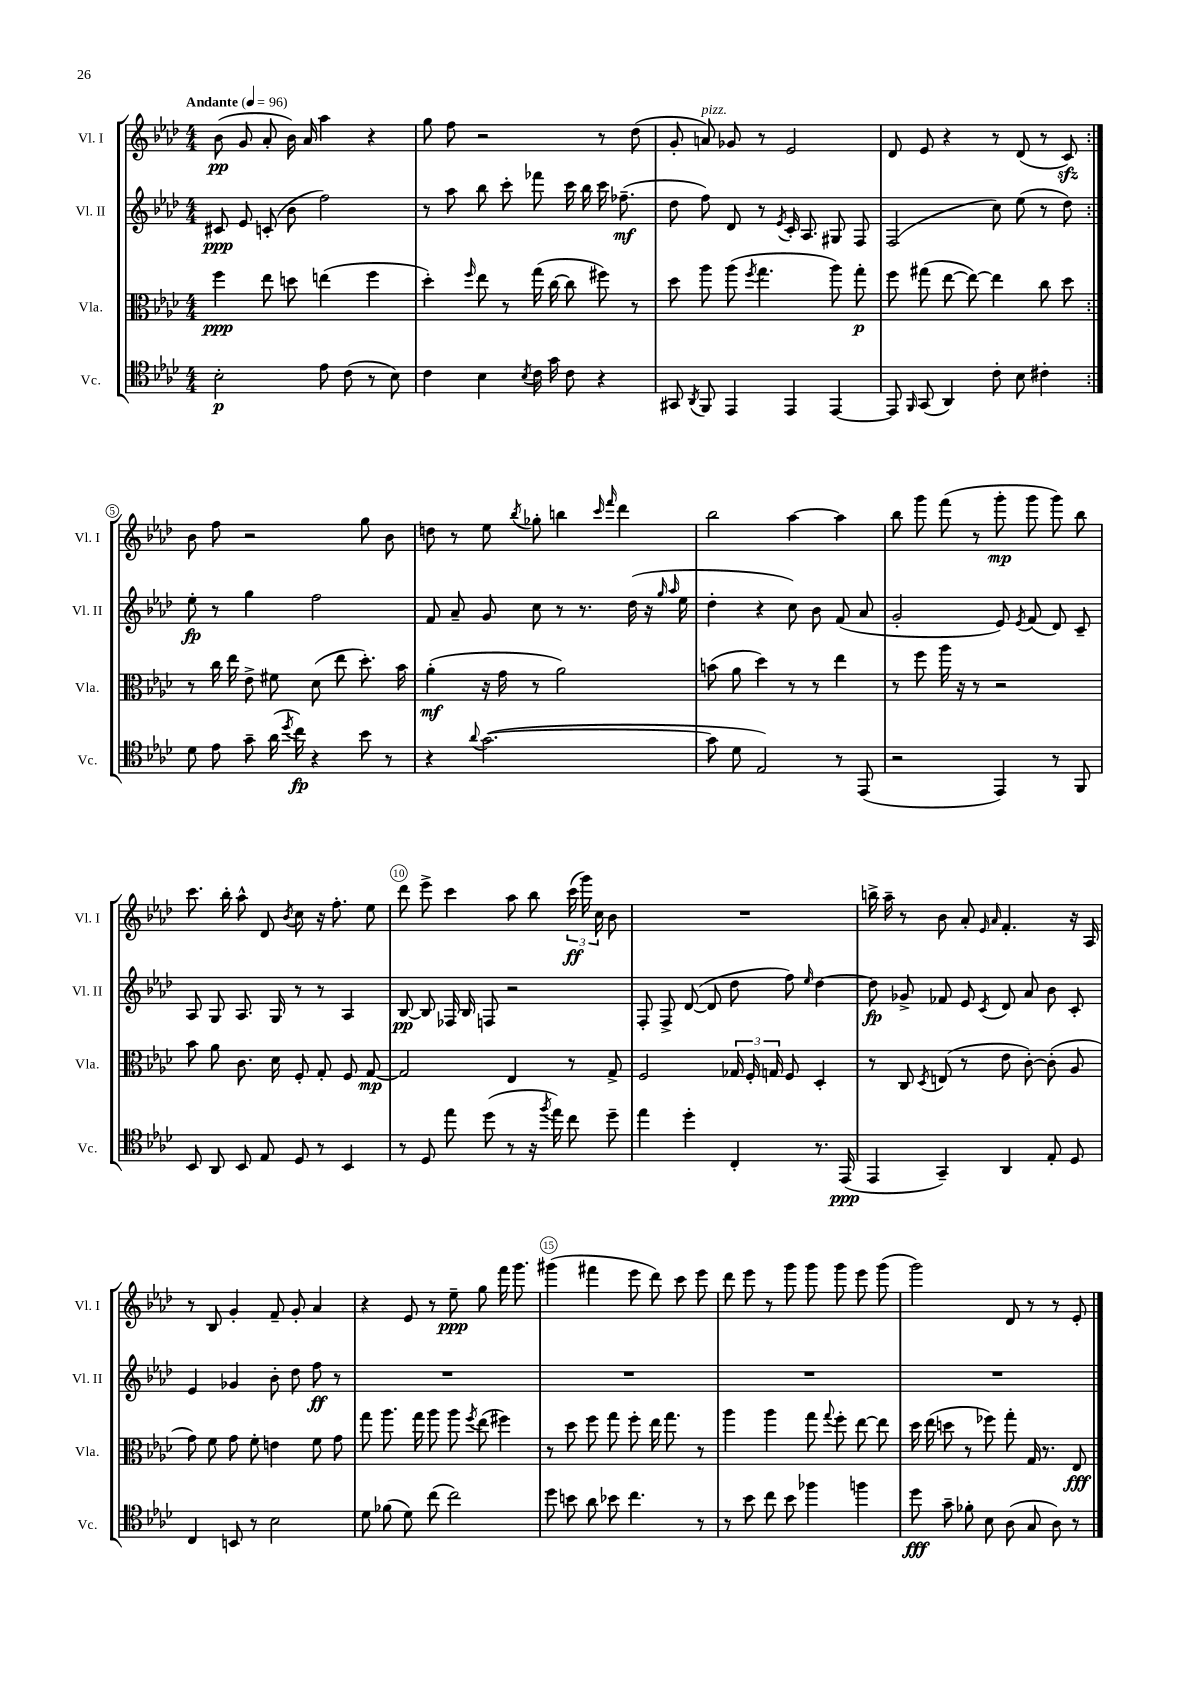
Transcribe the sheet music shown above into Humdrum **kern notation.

**kern	**kern	**kern	**kern
*staff4	*staff3	*staff2	*staff1
*clefC4	*clefC3	*clefG2	*clefG2
*k[b-e-a-d-]	*k[b-e-a-d-]	*k[b-e-a-d-]	*k[b-e-a-d-]
*M4/4	*M4/4	*M4/4	*M4/4
*MM96	*MM96	*MM96	*MM96
2B-'	4ff	8c#	(8b-
.	.	8e-	8g
.	8ee-	(8c'	8a-'
.	8dd	8b-	16b-)
.	.	.	16a-
8e-	(4ee	2ff)	4aa-
(8c	.	.	.
8r	4ff	.	4r
8B-)	.	.	.
=	=	=	=
4c	4dd-')	8r	8gg
.	.	8aa-	8ff
.	16qqff	.	.
4B-	8ee-	8bb-	2r
.	8r	8ccc'	.
8qB-	.	.	.
16c	(16gg	8fff-	.
16g	[16cc	.	.
8c	8cc]	16ccc	.
.	.	16bb-	.
4r	8ff#)	16ccc	8r
.	.	(8.ff-~	.
.	8r	.	(8dd-
=	=	=	=
8GG#	8dd-	8dd-	8g'
8qAA-	.	.	.
8FF	8aa-	8ff)	8a)
4EE-	(8aa-	8d-	8g-
.	8qff	.	.
.	4.gg	8r	8r
.	.	8qe-	.
4EE-	.	16c'	2e-
.	.	8.A-	.
[4EE-	8aa-)	8G#	.
.	8gg'	8F	.
=	=	=	=
8EE-]	8ff	(2F	8d-
16qqFF	.	.	.
(8GG	(8gg#	.	8e-
4AA-)	[8ee-	.	4r
.	8ee-_)	.	.
8c'	4ee-]	8cc)	8r
8B-	.	(8ee-	(8d-
4c#'	8cc	8r	8r
.	8dd-	8dd-)	8c)
=:|!	=:|!	=:|!	=:|!
8d-	8r	8ee-'	8b-
8e-	16cc	8r	8ff
.	16ee-	.	.
8g~	8e-^	4gg	2r
(16a-	8f#	.	.
8qdd-	.	.	.
16cc)	.	.	.
4r	(8d-	2ff	.
.	8ee-	.	.
8b-	8.dd-')	.	8gg
8r	.	.	8b-
.	16b-	.	.
=	=	=	=
4r	(4a-'	8f	8dd
.	.	8a-~	8r
8qqa-	.	.	.
([2.g	16r	8g	8ee-
.	16g	.	.
.	.	.	8qbb-
.	8r	8cc	8gg-'
.	2a-)	8r	4bb
.	.	8.r	.
.	.	.	16qqccc
.	.	.	16qqfff
.	.	.	4ddd-
.	.	(16dd-	.
.	.	16r	.
.	.	16qqgg	.
.	.	16qqaa-	.
.	.	16ee-	.
=	=	=	=
8g]	(8b	4dd-'	2bb-
8d-	8a-	.	.
2E-)	4dd-)	4r	.
.	8r	8cc)	[4aa-
.	8r	8b-	.
8r	4ee-	(8f	4aa-]
(8EE-	.	8a-	.
=	=	=	=
2r	8r	2g'	8bb-
.	8ff	.	8ggg
.	16aa-	.	(8fff
.	16r	.	.
.	8r	.	8r
4EE-)	2r	8e-)	8ggg'
.	.	8qe-	.
.	.	(8f	8ggg
8r	.	8d-)	8ggg)
8FF	.	8c~	8bb-
=	=	=	=
8BB-	8b-	8A-	8.ccc
8AA-	8a-	8G	.
.	.	.	16bb-'
8BB-	8.c	8.A-	8aa-^^
8E-	.	.	8d-
.	16d-	16G	.
.	.	.	8qb-
8D-	8F'	8r	8cc
8r	8G'	8r	16r
.	.	.	8.ff'
4BB-	8F	4A-	.
.	[8G	.	8ee-
=	=	=	=
8r	2G]	[8B-	8ddd-
8D-	.	8B-]	8eee-^
8ee-	.	16F-	4ccc
.	.	16B-	.
(8dd-	.	8F	.
8r	4E-	2r	8aa-
16r	.	.	8bb-
8qff	.	.	.
16ee-)	.	.	.
8cc	8r	.	(24ccc
.	.	.	24ggg)
.	.	.	24cc
8dd-~	8G^	.	8b-
=	=	=	=
4ee-	2F	8F'	1r
.	.	8F^	.
4dd-'	.	([8d-	.
.	.	8d-]	.
4C'	24G-	8dd-	.
.	24F'	.	.
.	24G	.	.
.	8F	8ff)	.
.	.	16qqee-	.
8.r	4D-'	[4dd-	.
(16EE-	.	.	.
=	=	=	=
4EE-	8r	8dd-]	16bb^
.	.	.	16aa-~
.	8C	8g-^	8r
.	8qD-	.	.
4GG~)	(8E	8f-	8b-
.	8r	8e-	8a-'
.	.	.	16qqe-
.	.	8qc	16qqa-
4AA-	8e-	8d-	4.f'
.	[8c')	8a-	.
8E-'	(8c']	8b-	.
8D-	8A-	8c'	16r
.	.	.	16A-
=	=	=	=
4C	8g)	4e-	8r
.	8f	.	8B-
8BB	8g	4g-	4g'
8r	8f'	.	.
2B-	4e	8b-'	8f~
.	.	8dd-	8g'
.	8f	8ff	4a-
.	8g	8r	.
=	=	=	=
8d-	8gg	1r	4r
(8f-	8.aa-	.	.
8d-)	.	.	8e-
.	16gg	.	.
(8cc	8aa-	.	8r
2cc)	8aa-	.	8ee-~
.	8qff	.	.
.	(8ee-	.	8gg
.	4ff#)	.	16fff
.	.	.	8.ggg
=	=	=	=
8dd-	8r	1r	(4ggg#
8b	8dd-	.	.
8a-	8ff	.	4fff#
8b-	8gg	.	.
4.cc	8ff'	.	8eee-
.	16ee-	.	8ddd-)
.	8.gg	.	.
.	.	.	8ccc
8r	8r	.	8eee-
=	=	=	=
8r	4aa-	1r	8ddd-
8b-	.	.	8eee-
8cc	4aa-	.	8r
8b-	.	.	8ggg
4ff-	8gg	.	8ggg
.	8qqgg	.	.
.	8ff'	.	8ggg
4ff	[8ee-	.	8eee-
.	8ee-]	.	(8ggg
=	=	=	=
8dd-	16dd-	1r	2ggg)
.	(16ee-	.	.
8g~	8dd	.	.
8f-'	8r	.	.
8B-	8ff-)	.	.
(8A-	8gg'	.	8d-
8G	16G	.	8r
.	8.r	.	.
8A-)	.	.	8r
8r	8E-	.	8e-'
==	==	==	==
*-	*-	*-	*-
